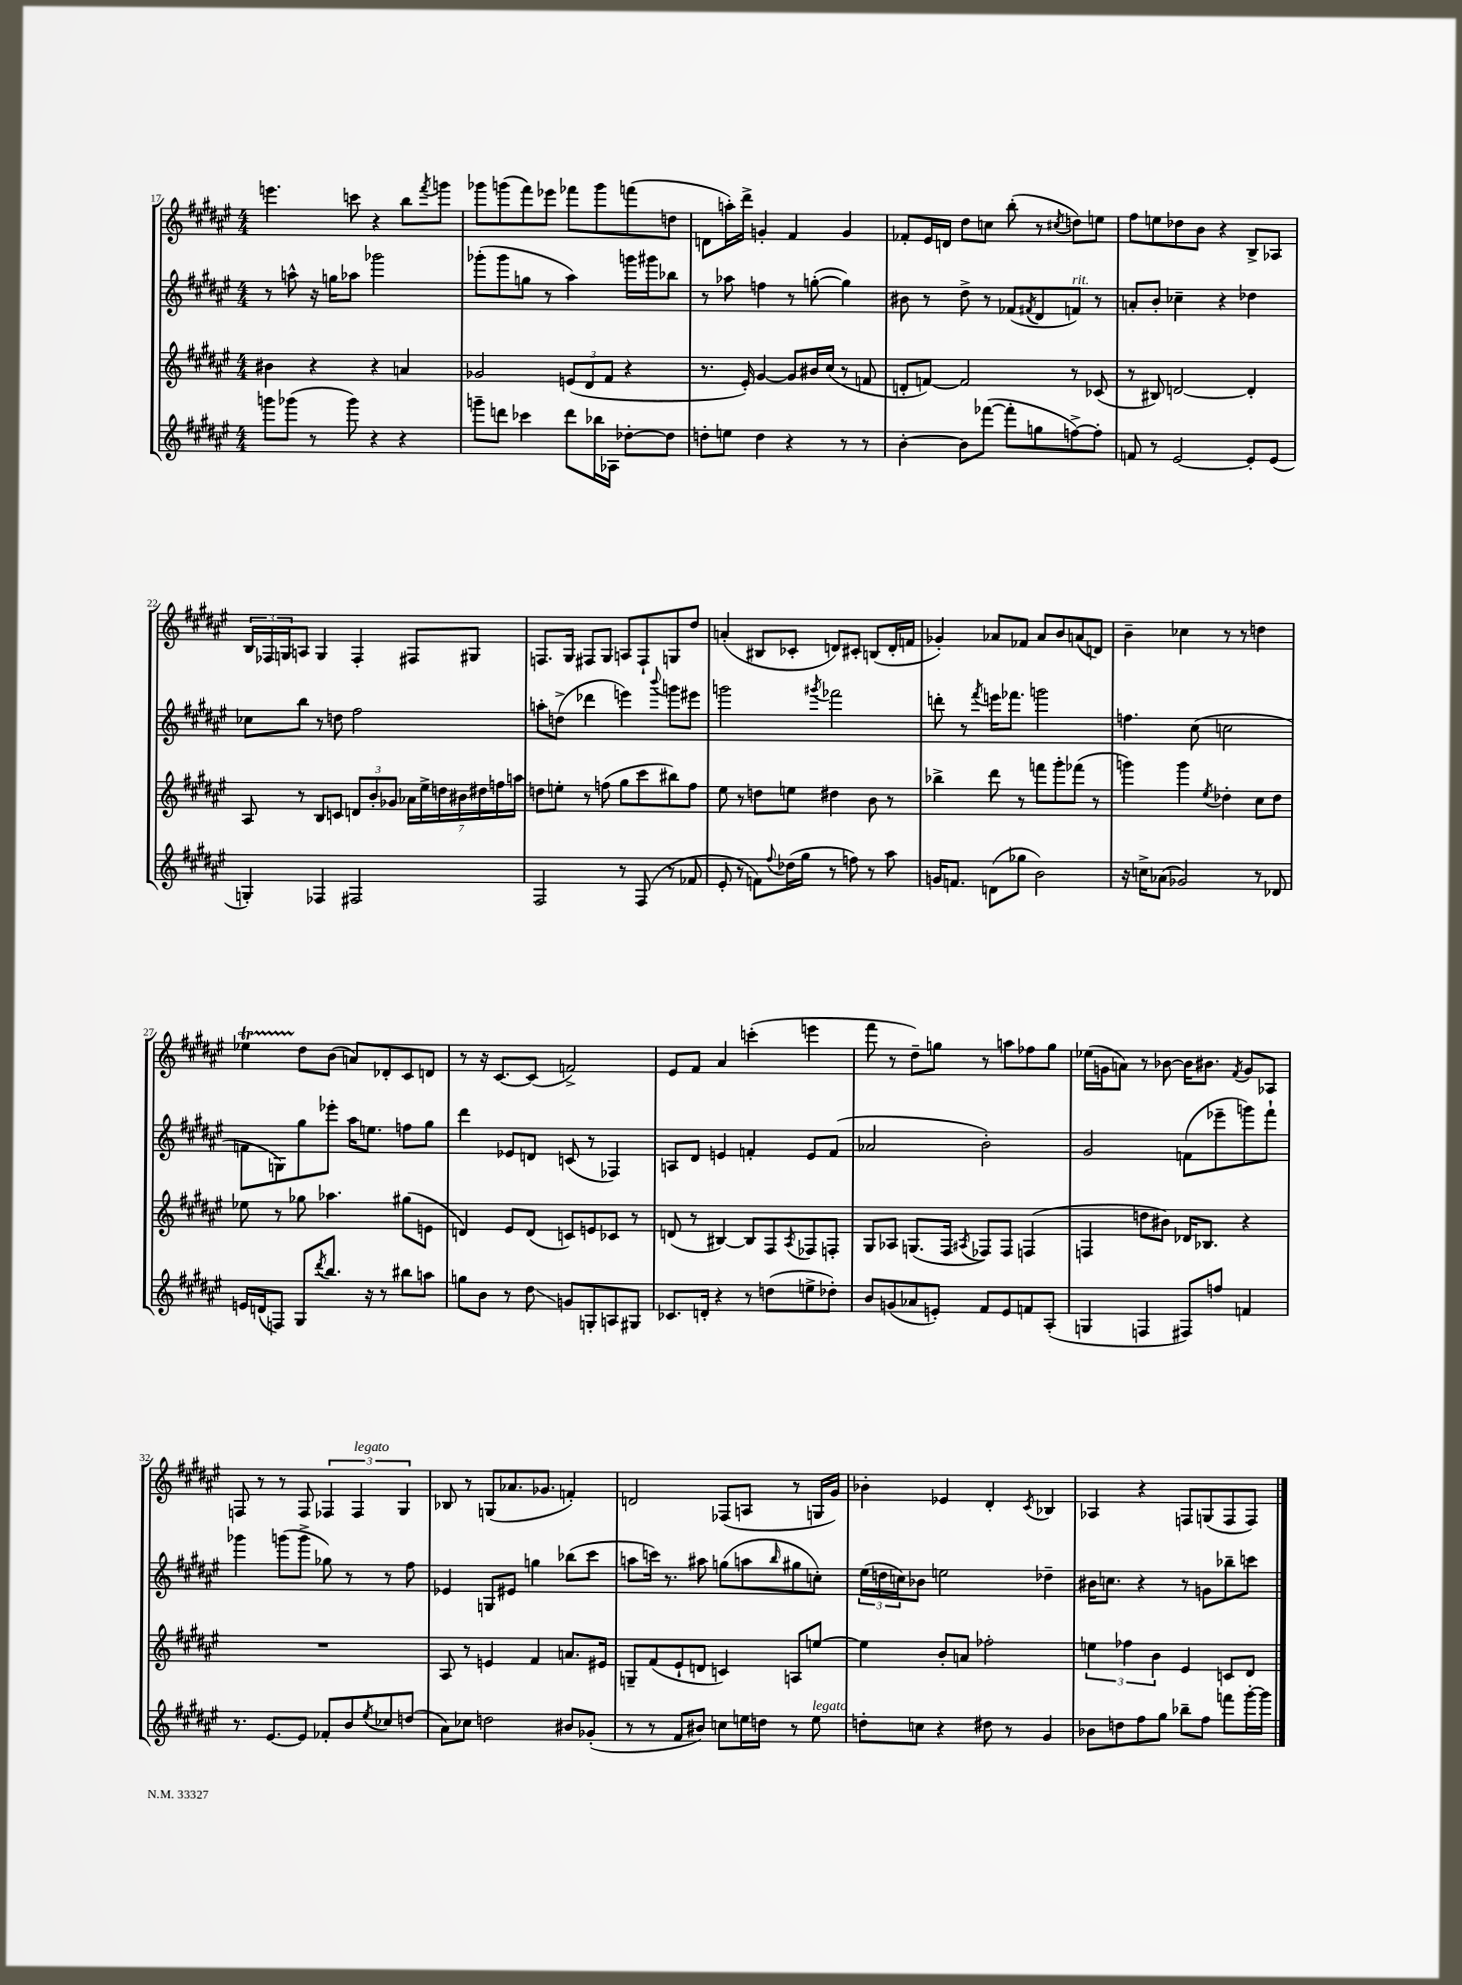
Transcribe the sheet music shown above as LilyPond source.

<<
\new StaffGroup <<
\new Staff = "s0" {
    \clef treble \key fis \major \numericTimeSignature \time 4/4
    e'''4. c'''8 r4 b''8 \acciaccatura { fis'''8 } g'''8 |
    ges'''8 g'''8( fis'''8) ees'''8 fes'''8 g'''8 f'''8( d''8 |
    d'8 a''16-.) dis'''16-> g'4-. fis'4 g'4 |
    fes'8-. eis'16 d'16 dis''8 c''8 b''8-.( r8 \acciaccatura { cis''8 } d''8) e''8 |
    fis''8 e''8 des''8 b'8 r4 b8-> aes8 |
    \tuplet 3/2 { b16 fes16 g16 } a8 g4 fes4-. fis8 gis8 |
    f8. gis16 fis8 gis8 a8 fis8-! g8 dis''8 |
    a'4-.( bis8 ces'8-. d'8) cis'8-. b8( d'16-. f'16 |
    ges'4-.) aes'8 fes'8 aes'8 b'8 a'8( d'8) |
    b'4-- ces''4 r8 r8 d''4 |
    ees''4\startTrillSpan dis''8\stopTrillSpan b'8( a'8) des'8-. cis'8 d'8 |
    r8 r16 cis'8.~ cis'8( f'2->) |
    eis'8 fis'8 ais'4 c'''4-.( e'''4 |
    fis'''8 r8 dis''8--) g''8 r8 a''8 fes''8 g''8 |
    ees''16( g'16 a'8) r8 bes'8~ bes'16 bis'8. \acciaccatura { fis'8 } g'8 aes8 |
    f8 r8 r8 f8 \tuplet 3/2 { fes4 fes4^\markup { \italic "legato" } gis4 } |
    bes8 r8 g8( aes'8. ges'8. f'4-.) |
    d'2 fes8( a8 r8 g16 gis'16) |
    bes'4-. ees'4 dis'4-. \acciaccatura { cis'8 } bes4 |
    aes4 r4 f8 g8( f8 f8) \bar "|." |
}
\new Staff = "s1" {
    \clef treble \key fis \major \numericTimeSignature \time 4/4
    r8 a''8-^ r16 g''16 aes''8 ges'''2 |
    ges'''8-.( ges'''8 g''8 r8 ais''4) g'''16 gis'''16 bes''8 |
    r8 aes''8 f''4 r8 g''8~-.( g''4) |
    bis'8 r8 dis''8-> r8 fes'8( \acciaccatura { fis'8 } dis'8 f'8^\markup { \italic "rit." }) r8 |
    a'8-. b'8-. ces''4-- r4 des''4 |
    ces''8 b''8 r8 d''8 fis''2 |
    a''8-. d''8->( des'''4 e'''4) \appoggiatura { b'''8 } g'''8 eis'''8 |
    g'''2 \acciaccatura { gis'''8 } fes'''2 |
    d'''8-. r8 \acciaccatura { fis'''8 } e'''16 fes'''8. g'''2 |
    f''4. cis''8( c''2 |
    f'8 g8) gis''8 ees'''8-. ais''16 e''8. f''8 gis''8 |
    dis'''4 ees'8 d'8 c'8( r8 fes4) |
    a8 dis'8 e'4 f'4-. e'8 f'8( |
    aes'2 b'2-.) |
    gis'2 f'8( ees'''8-- g'''8) fis'''8-! |
    ges'''4 g'''8( g'''8-> ges''8) r8 r8 fis''8 |
    ees'4 g8 eis'8 g''4 bes''8( cis'''8 |
    a''8 c'''16) r8. ais''8 g''8( a''8 \grace { b''16 } gis''8 c''8-.) |
    \tuplet 3/2 { eis''16( d''16 c''16) } bes'8 e''2 des''4-- |
    bis'16 c''8. r4 r8 g'8 bes''8-- c'''8 \bar "|." |
}
\new Staff = "s2" {
    \clef treble \key fis \major \numericTimeSignature \time 4/4
    bis'4 r4 r4 a'4 |
    ges'2 \tuplet 3/2 { e'8( dis'8 fis'8 } r4 |
    r8. eis'16-.) gis'4~ gis'8 bis'16 cis''16( r8 f'8 |
    d'8-. f'8~) f'2 r8 ces'8( |
    r8 bis8) d'2~ d'4-. |
    ais8 r8 b8 c'8 \tuplet 3/2 { d'8 b'8-. ges'8 } \tuplet 7/4 { aes'16 eis''16-> d''16 bis'16 dis''16 f''16 a''16 } |
    d''8 e''8-. r8 f''8( gis''8 cis'''8 bis''8) f''8 |
    eis''8 r8 d''8 e''8 dis''4 b'8 r8 |
    bes''4-> dis'''8 r8 f'''8 gis'''8-. fes'''8( r8 |
    g'''4) g'''4 \acciaccatura { eis''8 } des''4-. cis''8 des''8 |
    ees''8 r8 ges''8 aes''4. gis''8( e'8 |
    d'4) eis'8 d'8( c'8) e'8 ces'8 r8 |
    d'8( r8 bis4~) bis8 fis8 \acciaccatura { ais8 } fes8 f8-. |
    gis8 aes8 g8.( fis16 \acciaccatura { ais8 } fes8) fes8 f4( |
    f4 d''8 bis'8) des'16 bes8. r4 |
    R1 |
    ais8 r8 e'4 fis'4 a'8. eis'16 |
    g8-- fis'8( eis'8-! d'8 c'4) a8 e''8~ |
    e''4 b'8-. a'8 fes''2-. |
    \tuplet 3/2 { e''4 fes''4 b'4 } eis'4 c'8 dis'8 \bar "|." |
}
\new Staff = "s3" {
    \clef treble \key fis \major \numericTimeSignature \time 4/4
    g'''8 ges'''8( r8 ges'''8) r4 r4 |
    g'''8-- d'''8 ces'''4 d'''8 bes''16 aes16 des''8~-. des''8 |
    d''8-. e''8 d''4 r4 r8 r8 |
    b'4~-. b'8 fes'''8~( fes'''8-. g''8 f''8~->) f''8-. |
    f'8 r8 eis'2~ eis'8-. eis'8( |
    g4-.) fes4 fis2 |
    fis2 r8 fis8( r8 fes'8 |
    eis'8-. r8 f'8) \appoggiatura { fis''8 } des''16( gis''16 r8 f''8) r8 ais''8 |
    g'16 f'8. d'8( ges''8 b'2) |
    r16 c''16-> aes'8( ges'2) r8 des'8 |
    e'16 d'16( f8) gis8 \acciaccatura { dis'''8 } b''8. r16 r8 bis''8 a''8 |
    g''8 b'8 r8 dis''8\glissando g'8 g8-. a8 gis8 |
    ces'8. d'16-. r4 r8 d''8( e''8-> des''8-.) |
    b'8 g'8( aes'8 e'8-.) fis'8 e'8 f'8 ais8-.( |
    g4 f4 fis8) f''8 f'4 |
    r8. eis'8.~ eis'8 fes'8-. b'8 \acciaccatura { eis''8 } ces''8 d''8( |
    ais'8) ces''8 d''2 bis'8 ges'8-.( |
    r8 r8 fis'8 bis'8) c''8 e''16 d''16 r8 e''8^\markup { \italic "legato" } |
    d''8-. c''8 r4 dis''8 r8 gis'4 |
    bes'8 d''8 fis''8 gis''8 bes''8-- fis''8 f'''8 gis'''16~-. gis'''16 \bar "|." |
}
>>
>>
\layout { \context { \Score currentBarNumber = #17 } }
